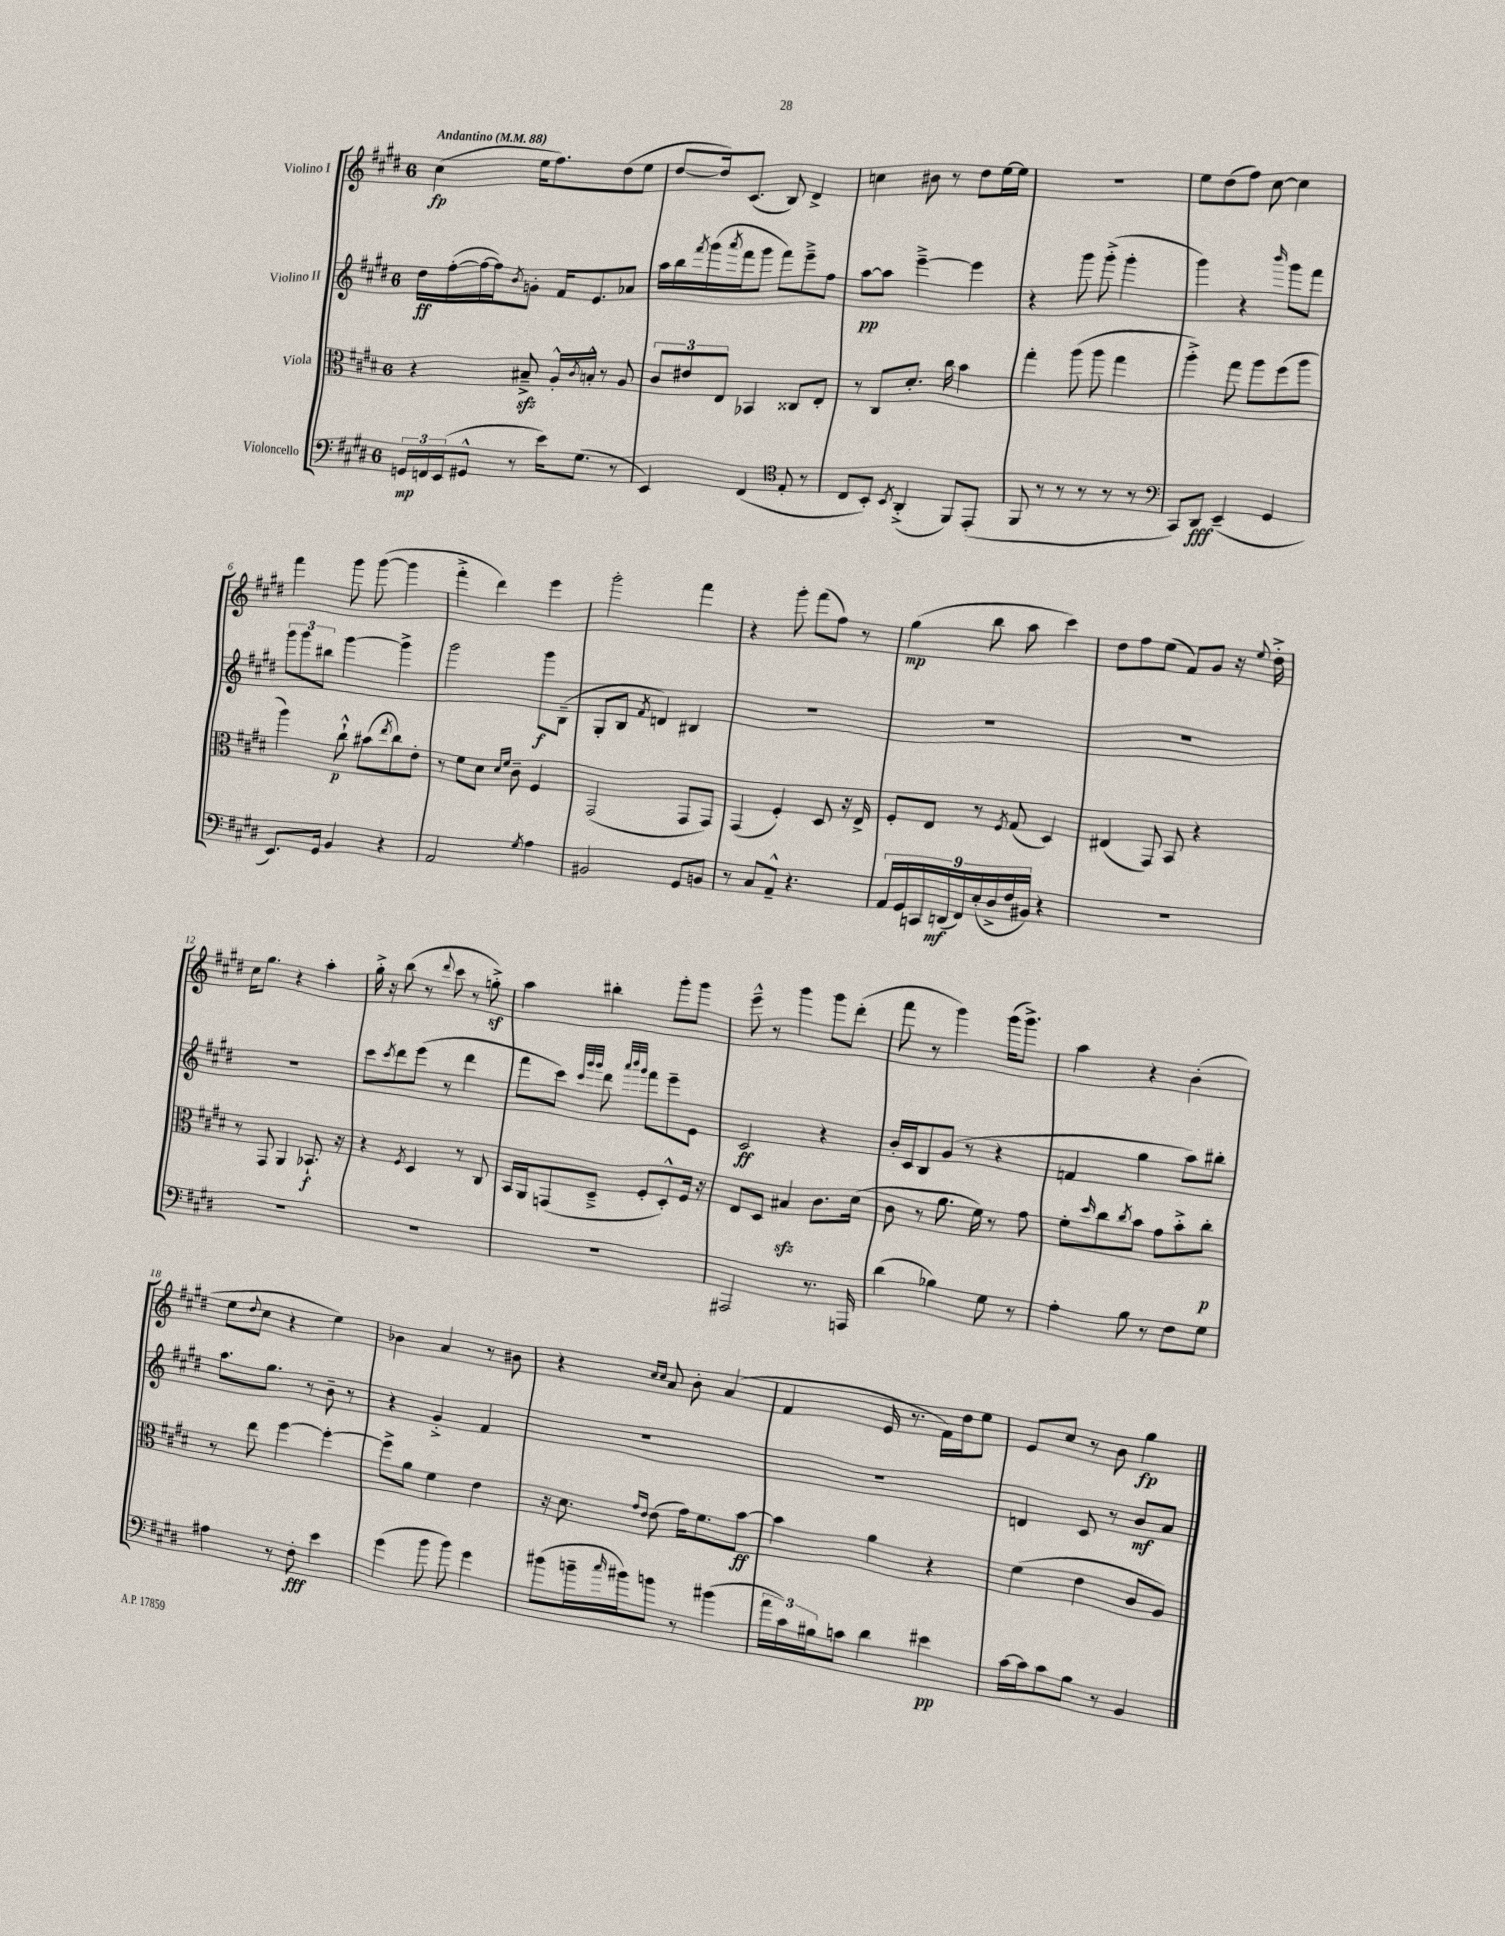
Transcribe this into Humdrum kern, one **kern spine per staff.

**kern	**kern	**kern	**kern
*staff4	*staff3	*staff2	*staff1
*clefF4	*clefC3	*clefG2	*clefG2
*k[f#c#g#d#]	*k[f#c#g#d#]	*k[f#c#g#d#]	*k[f#c#g#d#]
*M6/8	*M6/8	*M6/8	*M6/8
*MM88	*MM88	*MM88	*MM88
24GG	4r	16dd#	(4cc#
24FF	.	.	.
.	.	([16ff#'	.
(24EE	.	.	.
8GG#^^	.	16ff#_	.
.	.	16ff#])	.
.	.	8qb	.
8r	8B#~^	8g'	16ee
.	.	.	8.ff#)
16e)	16A'^^	16f#	.
.	8qc#	.	.
(8.G#	16B'^^	8.e	.
.	8r	.	(8dd#
8r	8A	8a-	8ee
=	=	=	=
4EE)	12c#	16aa	[8dd#
.	.	16bb	.
.	12e#	.	.
.	.	8qfff#	.
.	.	(16ggg#	16dd#])
.	12E	.	.
.	.	8qaaa	.
.	.	16fff#	(8.c#
(4FF#	4BB-	8ggg#	.
.	.	8fff#)	8B)
*clefC4	*	*	*
8E'	8C##	8eee~^	4d#^
8r	8E'	8ff#	.
=	=	=	=
8C#	8r	[8aa	4cc
8BB')	8C#	8aa]	.
8qBB	.	.	.
(4AA'^	8.d#'	[4eee~^	8b#
.	.	.	8r
.	16cc#	.	.
8FF#)	4b	4eee]	8dd#
(8EE'	.	.	[16ee
.	.	.	16ee]
=	=	=	=
8FF#	4gg#'	4r	2.r
8r	.	.	.
8r	(8aa	8ggg#	.
8r	8aa	(8ggg#'^	.
8r	4gg#	4ggg#'	.
8r	.	.	.
=	=	=	=
*clefF4	*	*	*
8CC#)	4aa'^)	4ggg#)	8ee
8DD#	.	.	(8dd#
(4EE~	8gg#	4r	8ff#)
.	8aa	.	[8cc#
.	.	16qqbbb	.
4GG#	(8ff#	8ggg#	4cc#]
.	8aa	8fff#	.
=	=	=	=
8.EE)	4aa)	12ggg#	4fff#
.	.	12ggg#	.
.	.	12bb#	.
16GG#	.	.	.
4BB	8cc#`^^	[4ggg#	8ggg#
.	(8b#	.	([8ggg#
.	8qee	.	.
4r	8cc#)	4ggg#^]	4ggg#]
.	8e'	.	.
=	=	=	=
2AA	8r	2ggg#	4fff#'^
.	8f#	.	.
.	8d#	.	4ddd#)
.	16qqd#	.	.
.	16qqf#	.	.
.	8c#~	.	.
8qG#	.	.	.
4A	4F#	8ggg#	4eee
.	.	(8B~	.
=	=	=	=
2BB#	(2GG#	8G#'	2ggg#'
.	.	8B	.
.	.	8qf#	.
.	.	4d)	.
8GG#	8GG#	4B#	4fff#
8BB	8GG#)	.	.
=	=	=	=
8r	(4GG#	2.r	4r
8C#	.	.	.
8AA~^^	4F#')	.	8ggg#'
4.r	.	.	(8fff#
.	8D#	.	8ff#)
.	16r	.	8r
.	16E^	.	.
=	=	=	=
18AA	8F#'	2.r	(4gg#
18GG#	.	.	.
18CC	.	.	.
.	8E	.	.
(18DD	.	.	.
18FF#)	.	.	.
.	8r	.	8bb
(18E'	.	.	.
18D#^	.	.	.
.	8qF#	.	.
.	(8G#	.	8aa
18F#	.	.	.
18BB#)	.	.	.
4r	4D#)	.	4ccc#)
=	=	=	=
2.r	(4E#	2.r	8dd#
.	.	.	8ff#
.	8GG#)	.	(8ee
.	8BB	.	8f#)
.	4r	.	8g#
.	.	.	16r
.	.	.	8qqee
.	.	.	16dd#'^
=	=	=	=
2.r	8r	2.r	16cc#
.	.	.	8.gg#
.	8GG#	.	.
.	4AA	.	4r
.	8.BB-`	.	4aa'
.	16r	.	.
=	=	=	=
2.r	4r	8ccc#	16gg#'^
.	.	.	16r
.	.	8qccc#	.
.	.	8ddd#	(8bb
.	8qF#	.	.
.	4D#	(8eee	8r
.	.	.	8qqddd#
.	.	8r	8ccc#
.	8r	4ddd#	8r
.	8C#	.	8gg'^)
=	=	=	=
2.r	16BB	8fff#	4aa
.	16AA	.	.
.	(8GG	8ccc#)	.
.	.	32qqccc#	.
.	.	32qqggg#	.
.	.	32qqggg#	.
.	8D#~^	8ddd#	4bb#'
.	.	32qqaaa	.
.	.	32qqbbb	.
.	.	32qqggg#	.
.	8F#'	8fff#	.
.	8D#'^^)	8eee~	8ggg#'
.	16F#	8e	8ggg#
.	16r	.	.
=	=	=	=
2AAA#	8E	2c#	8eee~^^
.	8D#	.	8r
.	4B#	.	4ggg#
8.r	8.c#	4r	8ggg#
.	.	.	(8ddd#'
16AAA	(16d#	.	.
=	=	=	=
(4d#	8c#	16b'	8fff#
.	.	16c#	.
.	8r	8B	8r
4B-)	8.a	(8g#	4ggg#)
.	.	8r	.
.	16f#)	.	.
8G#	8r	4r	(16ggg#
.	.	.	8.ggg#^)
8r	8g#	.	.
=	=	=	=
4A'	8f#'	4f	4aa
.	16qqdd#	.	.
.	8cc#	.	.
.	8qcc#	.	.
8B	8b	4gg#	4r
8r	8g#	.	.
8F#	8b'^	8aa)	(4b'
8G#	8cc#'	8bb#'	.
=	=	=	=
4A#	8r	8.aa	8ee
.	.	.	8qqdd#
.	8ee	.	8cc#
.	.	8.gg#	.
8r	[4ff#	.	4r
8F#'	.	8r	.
4e	4ff#'_	8b~	4ee)
.	.	8r	.
=	=	=	=
(4g#	8ff#^]	4r	4b-
.	8a	.	.
8b	4f#	4g#'^	4a
8b)	.	.	.
4g#	4e	4f#	8r
.	.	.	8b#
=	=	=	=
(8b#	16r	2.r	4r
.	8.d#	.	.
16b~	.	.	.
16qqcc#	.	.	.
16b#)	.	.	.
.	16qqg#	.	16qqcc#
.	16qqe	.	16qqcc#
8b	(8e	.	8a
8r	16g#)	.	8b'
.	8.f#	.	.
(4b#	.	.	(4a
.	[8b	.	.
=	=	=	=
24a	4b]	2.r	4f#
24c#)	.	.	.
24B#	.	.	.
8c	.	.	.
4d#	4a	.	16e
.	.	.	8.r
4e#	4r	.	16f#)
.	.	.	16dd#
.	.	.	8ee
=	=	=	=
[16c#	(4f#	4d	8e
16c#]	.	.	.
8c#	.	.	8cc#
8B	4e	8c#	8r
8r	.	8r	8b
4BB	8c#	8b	4gg#
.	8A)	8a	.
==	==	==	==
*-	*-	*-	*-
